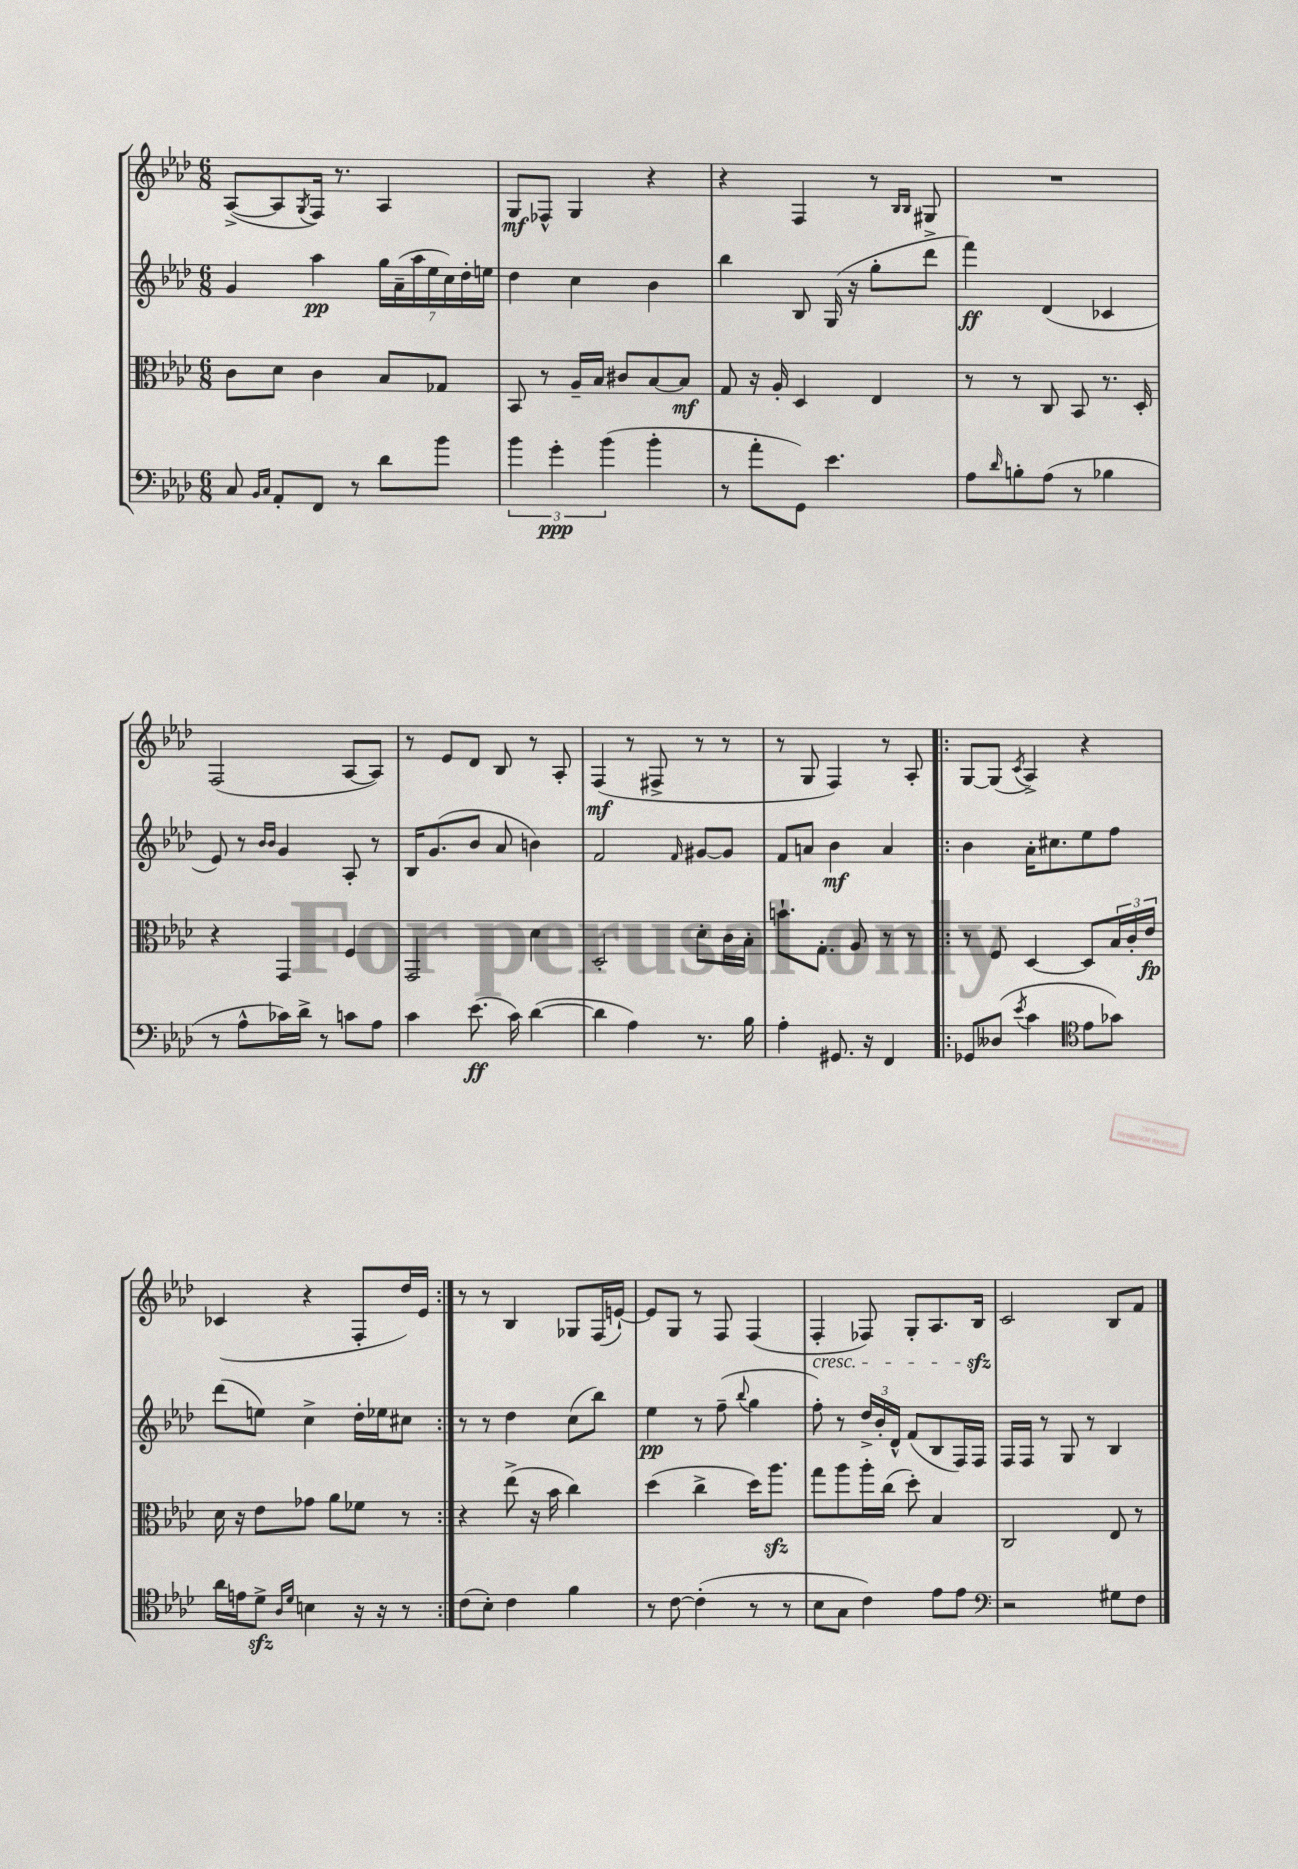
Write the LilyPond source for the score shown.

<<
\new StaffGroup <<
\new Staff = "s0" {
    \clef treble \key aes \major \numericTimeSignature \time 6/8
    aes8~->( aes8 \acciaccatura { g8 } f16) r8. aes4 |
    g8\mf fes8-^ g4 r4 |
    r4 f4 r8 \grace { bes16 bes16 } gis8 |
    R2. |
    f2( aes8~ aes8) |
    r8 ees'8 des'8 bes8 r8 aes8-. |
    f4\mf( r8 fis8-> r8 r8 |
    r8 g8 f4) r8 aes8-. |
    \repeat volta 2 { g8~ g8( \acciaccatura { c'8 } aes4->) r4 |
    ces'4( r4 f8-. des''16) ees'16 | }
    r8 r8 bes4 ges8 f16( e'16~-!) |
    e'8 g8 r8 f8 f4( |
    f4-.\cresc fes8) g8-. aes8. bes16\sfz\! |
    c'2 bes8 f'8 \bar "|." |
}
\new Staff = "s1" {
    \clef treble \key aes \major \numericTimeSignature \time 6/8
    g'4 aes''4\pp \tuplet 7/4 { g''16 aes'16--( aes''16 ees''16 c''16) des''16-. e''16 } |
    des''4 c''4 bes'4 |
    bes''4 bes8 g16( r16 g''8-. des'''8-> |
    f'''4\ff) des'4( ces'4 |
    ees'8) r8 \grace { bes'16 bes'16 } g'4 aes8-. r8 |
    bes16 g'8.( bes'8 aes'8 b'4) |
    f'2 \grace { f'16 } gis'8~ gis'8 |
    f'8 a'8 bes'4\mf a'4 |
    \repeat volta 2 { bes'4 aes'16-. cis''8. ees''8 f''8 |
    des'''8( e''8) c''4-> des''16-. ees''16 cis''8 | }
    r8 r8 des''4 c''8( bes''8) |
    ees''4\pp r8 f''8--( \appoggiatura { bes''8 } g''4 |
    f''8-.) r8 \tuplet 3/2 { des''16-> bes'16-. des'16-^ } f'8( bes8 f16) f16 |
    f16 f16 r8 g8 r8 bes4 \bar "|." |
}
\new Staff = "s2" {
    \clef alto \key aes \major \numericTimeSignature \time 6/8
    c'8 des'8 c'4 bes8 ges8 |
    bes,8 r8 aes16-- bes16 cis'8 bes8~ bes8\mf |
    g8 r16 aes16-. des4 ees4 |
    r8 r8 c8 bes,8 r8. des16-. |
    r4 g,4 f4 |
    g,2 des'4 |
    des2-. des'8-. c'16 bes16-. |
    b'8.-! g8.-. aes8 r8 r8 |
    \repeat volta 2 { r8 f8 des4~ des8 \tuplet 3/2 { bes16 c'16-. ees'16\fp } |
    des'16 r16 ees'8 ges'8 aes'8 fes'8 r8 | }
    r4 ees''8->( r16 bes'16 c''4) |
    des''4( c''4-> des''16) aes''8.\sfz |
    g''8 aes''8 aes''16-. c''16( des''8-.) bes4 |
    c2 ees8 r8 \bar "|." |
}
\new Staff = "s3" {
    \clef bass \key aes \major \numericTimeSignature \time 6/8
    c8 \grace { bes,16 c16 } aes,8-. f,8 r8 des'8 bes'8 |
    \tuplet 3/2 { bes'4 g'4-.\ppp bes'4( } bes'4-. |
    r8 aes'8-. g,8) ees'4. |
    aes8 \grace { des'16 } b8-. aes8( r8 bes4 |
    r8 aes8-^ ces'16) des'16-> r8 c'8 aes8 |
    c'4 ees'8.\ff( c'16) des'4~( |
    des'4 aes4) r8. bes16 |
    aes4-. gis,8. r16 f,4 |
    \repeat volta 2 { ges,8 deses8( \acciaccatura { ees'8 } c'4 \clef tenor ees'8 ges'8) |
    aes'16 e'16 des'8->\sfz \grace { aes16 des'16 } b4 r16 r16 r8 | }
    c'8( bes8-.) c'4 f'4 |
    r8 c'8~ c'4-.( r8 r8 |
    bes8 g8 c'4) ees'8 ees'8 |
    \clef bass r2 gis8 f8 \bar "|." |
}
>>
>>
\layout { \context { \Score \remove "Bar_number_engraver" } }
